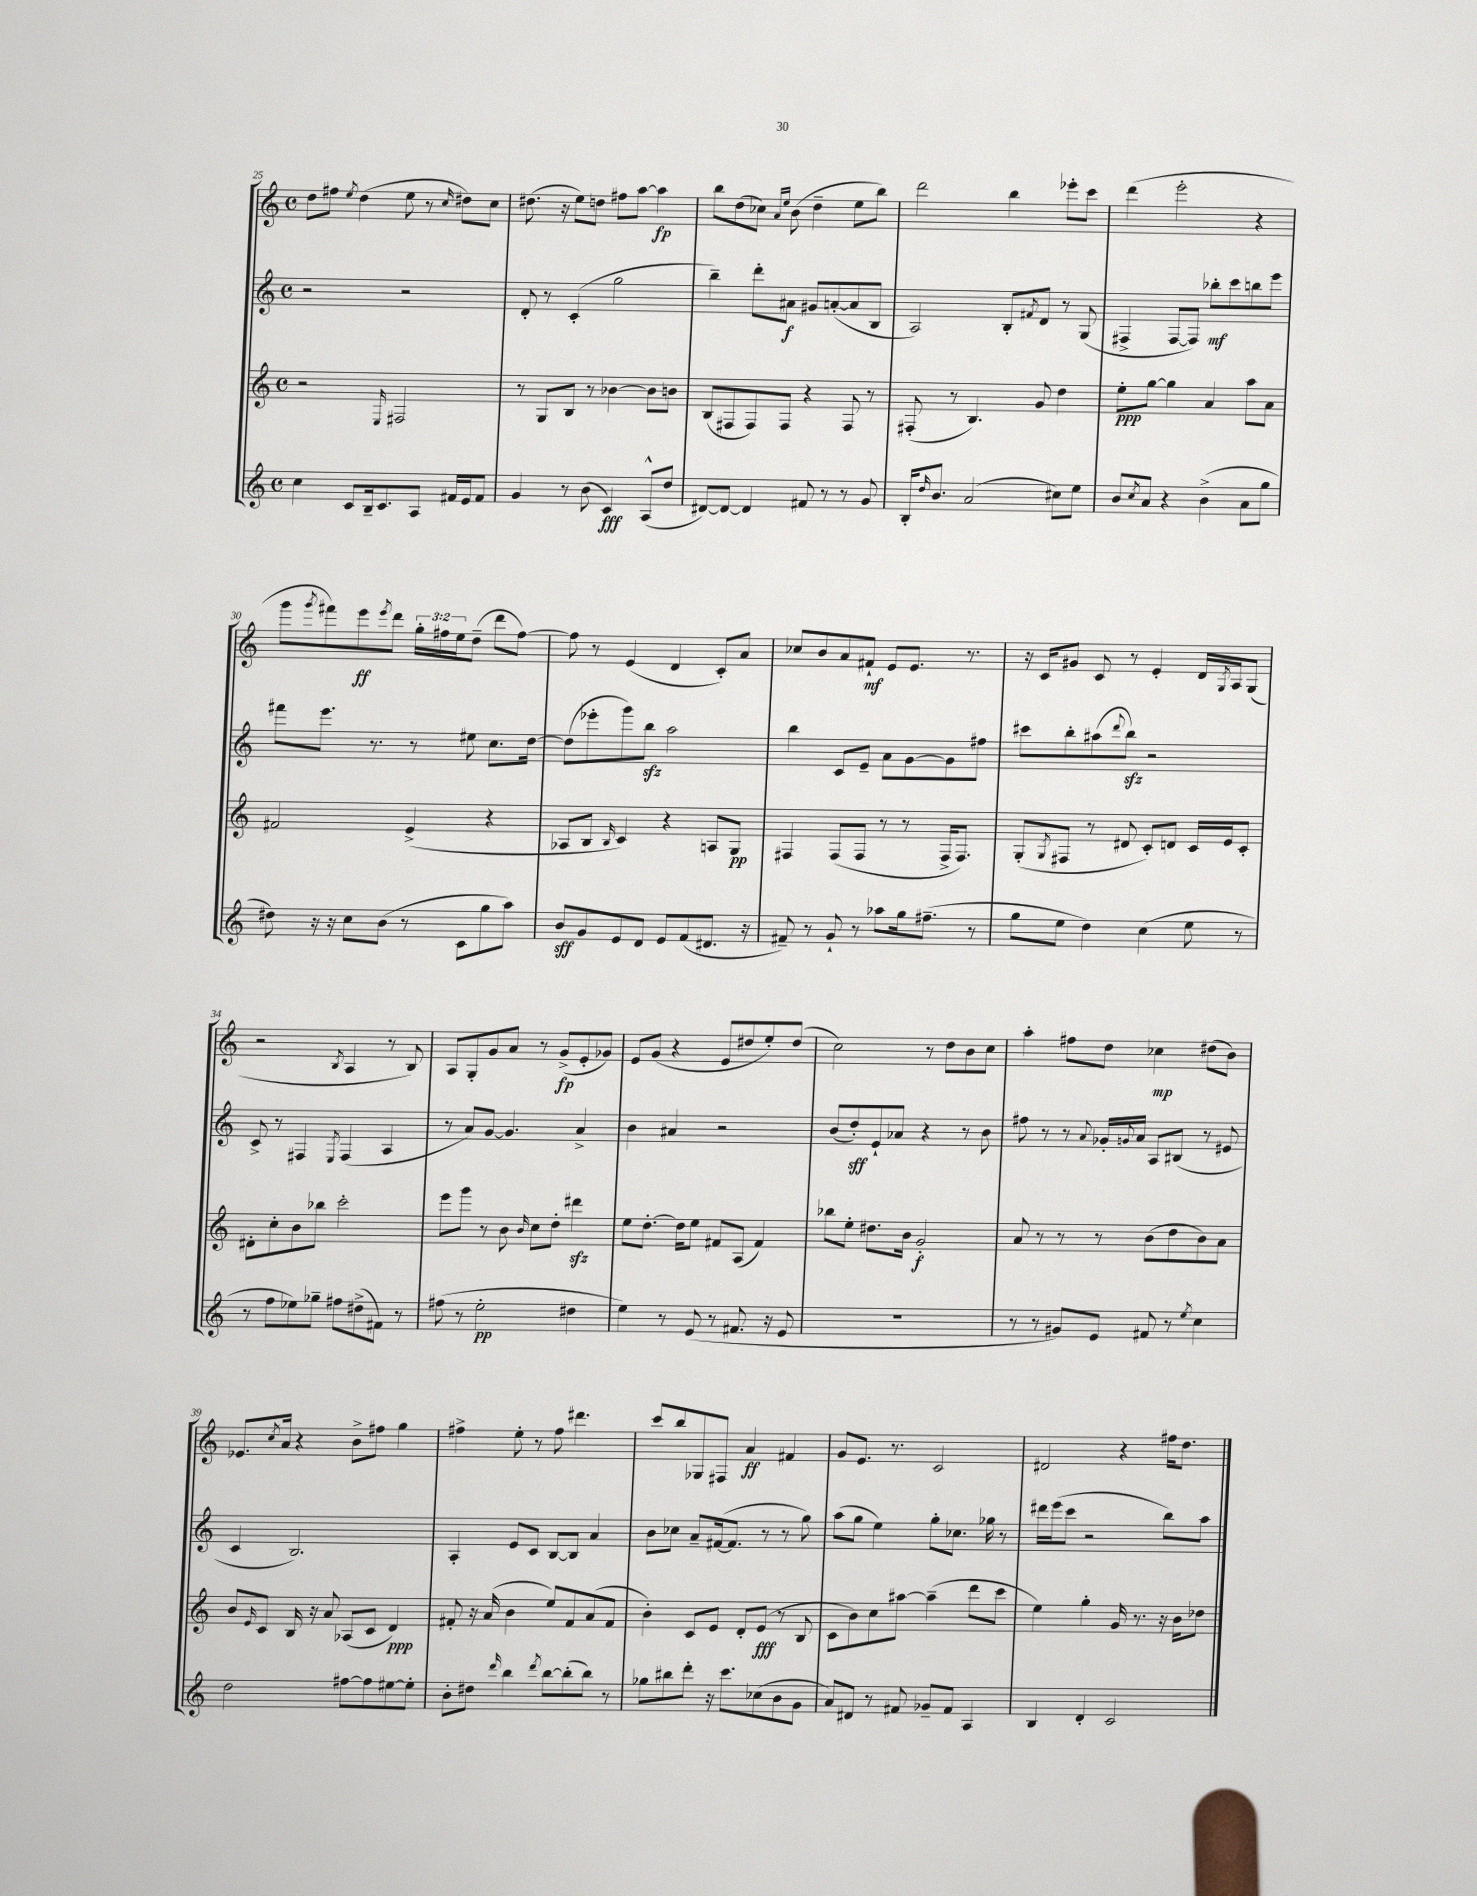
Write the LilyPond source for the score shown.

<<
\new StaffGroup <<
\new Staff = "s0" {
    \clef treble \key c \major \defaultTimeSignature \time 4/4 \override Staff.TupletNumber.text = #tuplet-number::calc-fraction-text
    d''8 fis''8 \acciaccatura { e''8 } d''4( e''8 r8 \grace { c''16 } dis''8) c''8 |
    dis''8.( r16 e''8) d''8 fis''8 a''8~ a''4\fp |
    b''8 d''8( ces''8) \grace { a'16 e''16 } b'8( d''4-- e''8 b''8) |
    d'''2 b''4 ees'''8-. c'''8 |
    d'''4( e'''2-. r4 |
    g'''8 \acciaccatura { g'''8 } fis'''8) e'''8\ff \acciaccatura { e'''8 } d'''8 \tuplet 3/2 { g''16-. fis''16 e''16 } d''8--( d'''8 fis''8~) |
    fis''8 r8 e'4( d'4 c'8-.) a'8 |
    ces''8 b'8 a'8 fis'8-!\mf e'8 e'8. r8. |
    r16 c'16 gis'8 c'8 r8 e'4-. d'16 \acciaccatura { g8 } a16 g8( |
    r2 \acciaccatura { b8 } a4 r8 b8) |
    a8 g8-. g'8 a'8 r8 g'8->\fp( e'8-. ges'8) |
    e'8 g'8( r4 e'8 dis''8 e''8-.) dis''8( |
    c''2) r8 d''8 b'8 c''8 |
    a''4-. fis''8 d''8 ces''4\mp dis''8( b'8) |
    ees'8. \acciaccatura { c''8 } a'16 r4 b'8-> fis''8 g''4 |
    fis''4-> e''8-. r8 fis''8 dis'''4. |
    c'''8 b''8 ges8 fis8 a'4\ff fis'4 |
    g'8 e'8. r8. c'2 |
    dis'2 r4 fis''16 d''8. \bar "|." |
}
\new Staff = "s1" {
    \clef treble \key c \major \defaultTimeSignature \time 4/4
    r2 r2 |
    d'8-. r8 c'4-.( g''2 |
    b''4--) d'''8-. ais'8\f gis'8 a'8~-.( a'8 b8 |
    a2) b8-. \acciaccatura { fis'8 } d'8 r8 g8( |
    fis4-> fis8~ fis8) bes''8-.\mf c'''8 b''8 e'''8 |
    fis'''8 e'''8. r8. r8 eis''8 c''8. d''16~ |
    d''8( ees'''8-. g'''8) b''8\sfz a''2 |
    b''4 c'8 e'8-- a'8 g'8~ g'8 fis''8 |
    cis'''8 b''8-. ais''8( \appoggiatura { d'''8 } b''8\sfz) r2 |
    c'8-> r8 fis4 \acciaccatura { e8 } fis4( a4 |
    r8 a'8) g'8~ g'4. a'4-> |
    b'4 ais'4 r2 |
    b'8( d''8-.\sff) e'8-! aes'8 r4 r8 b'8 |
    fis''8 r8 r8 \appoggiatura { a'8 } ges'16-. \appoggiatura { g'8 } a'16 a8 bis8( r8 eis'8 |
    c'4 b2.) |
    a4-. e'8 c'8 b8~ b8 a'4 |
    b'8 ces''8 a'8-- fis'16~( fis'8. r8 r8 g''8) |
    a''8( g''8 e''4) g''8-. ces''8. ges''16 r8 |
    dis'''16 e'''16( c'''8 r2 b''8) a''8 \bar "|." |
}
\new Staff = "s2" {
    \clef treble \key c \major \defaultTimeSignature \time 4/4
    r2 \grace { e16 } fis2 |
    r8 g8 b8 r8 bes'4~ bes'8 b'8 |
    b8( fis8 fis8) fis8 r4 fis8 r8 |
    fis8-.( r8 b4.) g'8 d''4 |
    e''8-.\ppp g''8~ g''4 a'4 a''8 a'8 |
    fis'2 e'4->( r4 |
    aes8 b8 \grace { b16 } c'4) r4 a8 g8\pp |
    fis4 fis8( fis8 r8 r8 fis16-> fis8.) |
    g8-.( \acciaccatura { g8 } fis8 r8 dis'8 c'8-.) d'8 c'16 e'16 c'8-. |
    dis'8-. c''8-. b'8 bes''8 c'''2-. |
    e'''8 g'''8 r8 b'8 \grace { b'16 } c''8 d''8-. dis'''4\sfz |
    e''8 d''8.~-. d''16 e''8 fis'8 a8( fis'4) |
    bes''8 e''8-. dis''8. b'16 g'2-.\f |
    a'8 r8 r8 r8 b'8( d''8 b'8) a'8 |
    b'8 \grace { e'16 } c'8 b16 r16 a'8 aes8( c'8 d'4\ppp) |
    fis'8-. r16 a'16( b'4 e''8) fis'8 a'8( fis'8 |
    b'4-.) c'8 e'8 d'8-. e'8\fff( r8 b8 |
    c'8 b'8) c''8 ais''8~ ais''4--( d'''8 c'''8 |
    e''4) g''4-. g'16 r8. r16 b'16 des''8 \bar "|." |
}
\new Staff = "s3" {
    \clef treble \key c \major \defaultTimeSignature \time 4/4
    c''4 c'8 b16-- c'8. a8 fis'16 e'16 fis'8 |
    g'4 r8 b'8( c'4\fff) a8-^( d''8 |
    dis'8~) dis'8~ dis'4 fis'8 r8 r8 g'8 |
    b16-. \grace { d''16 } b'8. a'2( cis''8) e''8 |
    b'8 \acciaccatura { c''8 } a'8 r4 b'4->( a'8 g''8 |
    dis''8) r16 r16 c''8 b'8( r8 c'8 g''8 a''8) |
    b'8\sff g'8 e'8 d'8 e'8 f'8( dis'8. r16 |
    fis'8--) r8 g'8-! r8 aes''8 g''16 fis''8.--( r8 |
    g''8 e''8 d''4) c''4( e''8 r8 |
    r8 f''8 ees''8) ges''8-- fis''8 dis''8->( fis'8) r8 |
    fis''8( r8 e''2-.\pp dis''4 |
    e''4) r8 e'8( r8 fis'8. r16 e'8 |
    R1 |
    r8 r8 gis'8) e'8 fis'8 r8 \acciaccatura { e''8 } c''4 |
    d''2 fis''8~ fis''8 eis''8~ eis''8-. |
    b'8-. dis''8 \grace { d'''16 } b''4 \acciaccatura { d'''8 } b''8~ b''8-.( b''8) r8 |
    ges''8 bis''8 d'''8-. r16 c'''8. ces''8( b'8 g'8 |
    a'8) dis'8 r8 fis'8 ges'8-- fis'8 a4 |
    b4 d'4-. c'2 \bar "|." |
}
>>
>>
\layout { \context { \Score currentBarNumber = #25 } }
